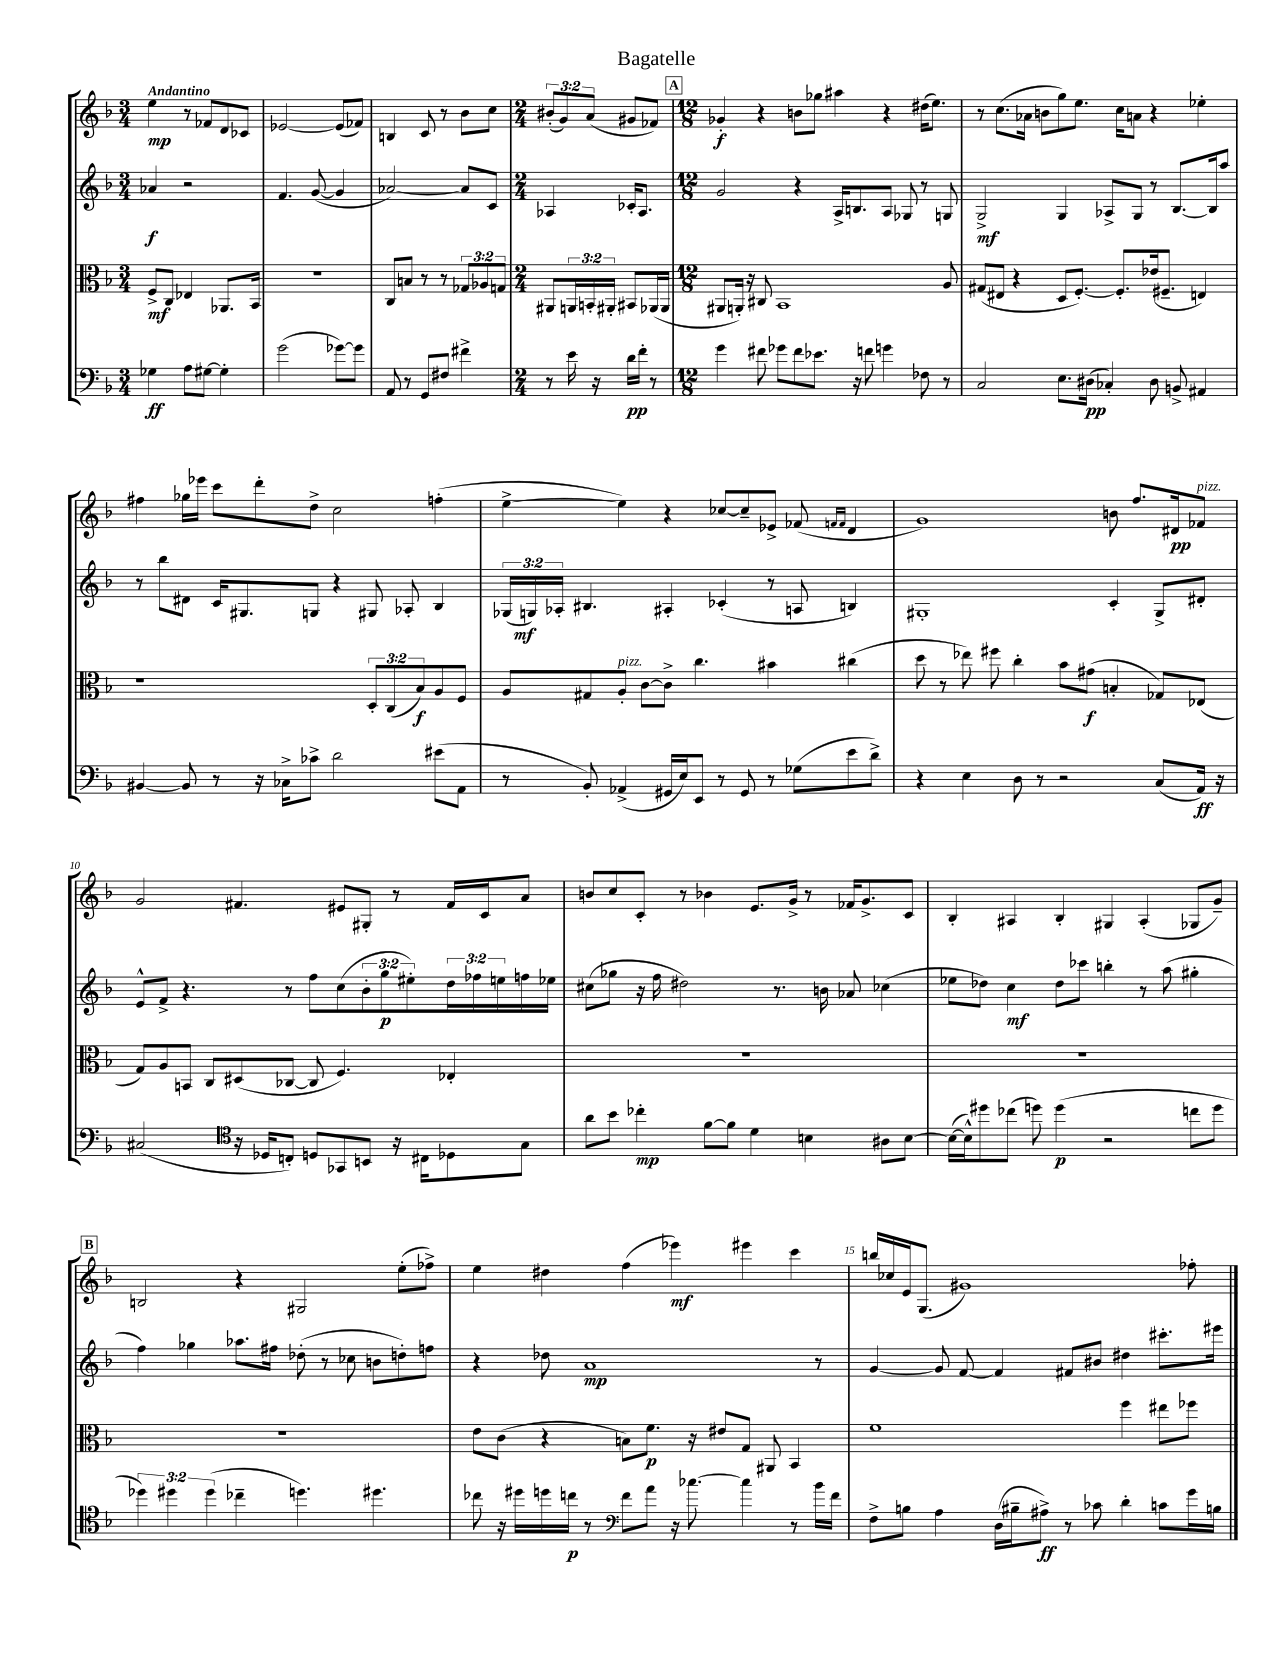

**kern	**kern	**kern	**kern
*staff4	*staff3	*staff2	*staff1
*clefF4	*clefC3	*clefG2	*clefG2
*k[b-]	*k[b-]	*k[b-]	*k[b-]
*M3/4	*M3/4	*M3/4	*M3/4
4G-	8F^	4a-	4ee
.	8C	.	.
8A	4E-	2r	8r
[8G#	.	.	8f-
4G#']	8.AA-	.	8d
.	.	.	8c-
.	16BB-	.	.
=	=	=	=
(2g	2.r	4.f	[2e-
.	.	([8g	.
[8g-)	.	4g]	(8e-]
8g-]	.	.	8f-)
=	=	=	=
8AA	8C	[2a-)	4B
8r	8B	.	.
8GG	8r	.	8c
8F#	8r	.	8r
4f#^	12G-	8a-]	8b-
.	12A-	.	.
.	.	8c	8cc
.	12G	.	.
=	=	=	=
*M2/4	*M2/4	*M2/4	*M2/4
8r	8AA#	4A-	(12b#'
.	.	.	12g)
16e	24AA	.	.
.	24BB'	.	(12a
16r	.	.	.
.	24AA#'	.	.
16d	8BB#	16c-'	8g#
16f'	.	8.A-	.
8r	(16AA-	.	8f-)
.	16AA-	.	.
=	=	=	=
*M12/8	*M12/8	*M12/8	*M12/8
4g	8AA#	2g	4g-'
.	16AA')	.	.
.	16r	.	.
8f#	8C#	.	4r
8g-	1BB-	.	.
8f#	.	4r	8b
8.e-	.	.	8gg-
.	.	16A^	4aa#
16r	.	8.B	.
8f	.	.	.
4g	.	8A	4r
.	.	8G-	.
8F-	.	8r	(16dd#
.	.	.	8.ee)
8r	8A	8G	.
=	=	=	=
2C	(8G#	2G^	8r
.	8E#	.	(8.cc
.	4r	.	.
.	.	.	16a-
.	.	.	8b
8.E	8D	4G	8gg)
.	[8.F')	.	8.ee
(16D#	.	.	.
4C-')	.	8A-^	.
.	8.F']	.	16cc
.	.	8G	8a
8D#	(16e-	8r	4r
.	8.F#~	.	.
8BB^	.	[8.B-	.
4AA#	4E)	.	4ee-'
.	.	16B-]	.
.	.	8aa	.
=	=	=	=
[4BB#	1r	8r	4ff#
.	.	8bb-	.
8BB#]	.	8d#	16gg-
.	.	.	16eee-
8r	.	16c	8ccc
.	.	8.G#	.
16r	.	.	8ddd'
16C-^	.	.	.
8c-^	.	8G	8dd^
2d	.	4r	2cc
.	12D'	8G#	.
.	(12C	.	.
.	.	8A-'	.
.	12B-)	.	.
(8e#	8A	4B-	(4ff'
8AA	8F	.	.
=	=	=	=
8r	8A	(24G-	[4ee^
.	.	24G)	.
.	.	24A-'	.
8BB-')	8G#	4.B#	.
(4AA-^	8A'	.	4ee])
.	[8c	.	.
16GG#	8c^]	4A#'	4r
16E)	.	.	.
8EE	4.cc	.	.
8r	.	(4c-'	[8cc-
8GG#	.	.	8cc-~]
8r	4b#	8r	8e-^
(8G-	.	8A	(8f-
.	.	.	16qqf
.	.	.	16qqf
8e	(4cc#	4B)	4d
8d^)	.	.	.
=	=	=	=
4r	8dd	1G#'	1g)
.	8r	.	.
4E	8ee-)	.	.
.	8ff#	.	.
8D	4cc'	.	.
8r	.	.	.
2r	8b-	.	.
.	(8g#	.	.
.	4B'	4c'	8b
.	.	.	8.ff
(8C	8G-)	8G#^	.
.	.	.	16d#
16AA)	(8E-	8d#'	8f-
16r	.	.	.
=	=	=	=
(2C#	8G)	8e^^	2g
.	8A	8f^	.
.	8BB	4.r	.
.	8C	.	.
16r	(8D#	.	4.f#
16D-	.	.	.
8C')	[8C-	8r	.
8D	8C-]	8ff	.
8GG-	4.F)	(8cc	8e#
8BB	.	12b-'	8G#'
.	.	12gg	.
16r	.	.	8r
.	.	12ee#')	.
16C#	.	.	.
8D-	4E-'	24dd	16f#
.	.	24ff-	.
.	.	.	16c
.	.	24ee	.
8G	.	16ff	8a
.	.	16ee-	.
=	=	=	=
*clefC4	*	*	*
8a	1.r	(8cc#	8b
8b-	.	8gg-	8cc
4cc-'	.	16r	8c'
.	.	16ff	.
.	.	2dd#)	8r
[8f	.	.	4b-
8f]	.	.	.
4d	.	.	8.e
.	.	8.r	.
.	.	.	16g^
4B	.	.	8r
.	.	16b	.
.	.	8a-	16f-
.	.	.	8.g^
8A#	.	(4cc-	.
[8B	.	.	8c
=	=	=	=
(16B_	1.r	8ee-	4B-'
16B^^])	.	.	.
8dd#	.	8dd-)	.
(8cc-	.	4cc	4A#
8dd)	.	.	.
(4dd	.	8dd-	4B-'
.	.	8ccc-	.
2r	.	4bb'	4G#
.	.	8r	(4A#'
.	.	(8aa	.
8cc	.	4gg#'	8G-
8dd	.	.	8g~)
=	=	=	=
6dd-)	1.r	4ff)	2B
6dd#	.	.	.
.	.	4gg-	.
(6dd#	.	.	.
4cc-~	.	8.aa-	4r
.	.	16ff#	.
4.dd)	.	(8dd-'	2G#
.	.	8r	.
.	.	8cc-	.
4.dd#	.	8b	.
.	.	8dd')	(8ee'
.	.	8ff	8ff-^)
=	=	=	=
8cc-	8e	4r	4ee
16r	(8c	.	.
16dd#	.	.	.
16dd	4r	8dd-	4dd#
16cc	.	.	.
8r	.	1a	.
8f	8B)	.	(4ff
8a	8.f	.	.
16r	.	.	4eee-)
[8.cc-	16r	.	.
.	8e#	.	.
4cc-]	8G	.	4eee#
.	8AA#	.	.
8r	4BB-	.	4ccc
16b-	.	8r	.
16f	.	.	.
=	=	=	=
*clefF4	*	*	*
8F^	1f	[4g	16bb
.	.	.	16cc-
8B	.	.	16e
.	.	.	(8.G
4A	.	8g]	.
.	.	[8f	1g#)
(16D	.	4f]	.
16B#~	.	.	.
8A#^)	.	.	.
8r	.	8f#	.
8c-	.	8b#	.
4d'	4ff	4dd#	.
8c	8ee#	8.ccc#'	.
16g	8ff-	.	8ff-'
16B	.	16eee#	.
==	==	==	==
*-	*-	*-	*-
